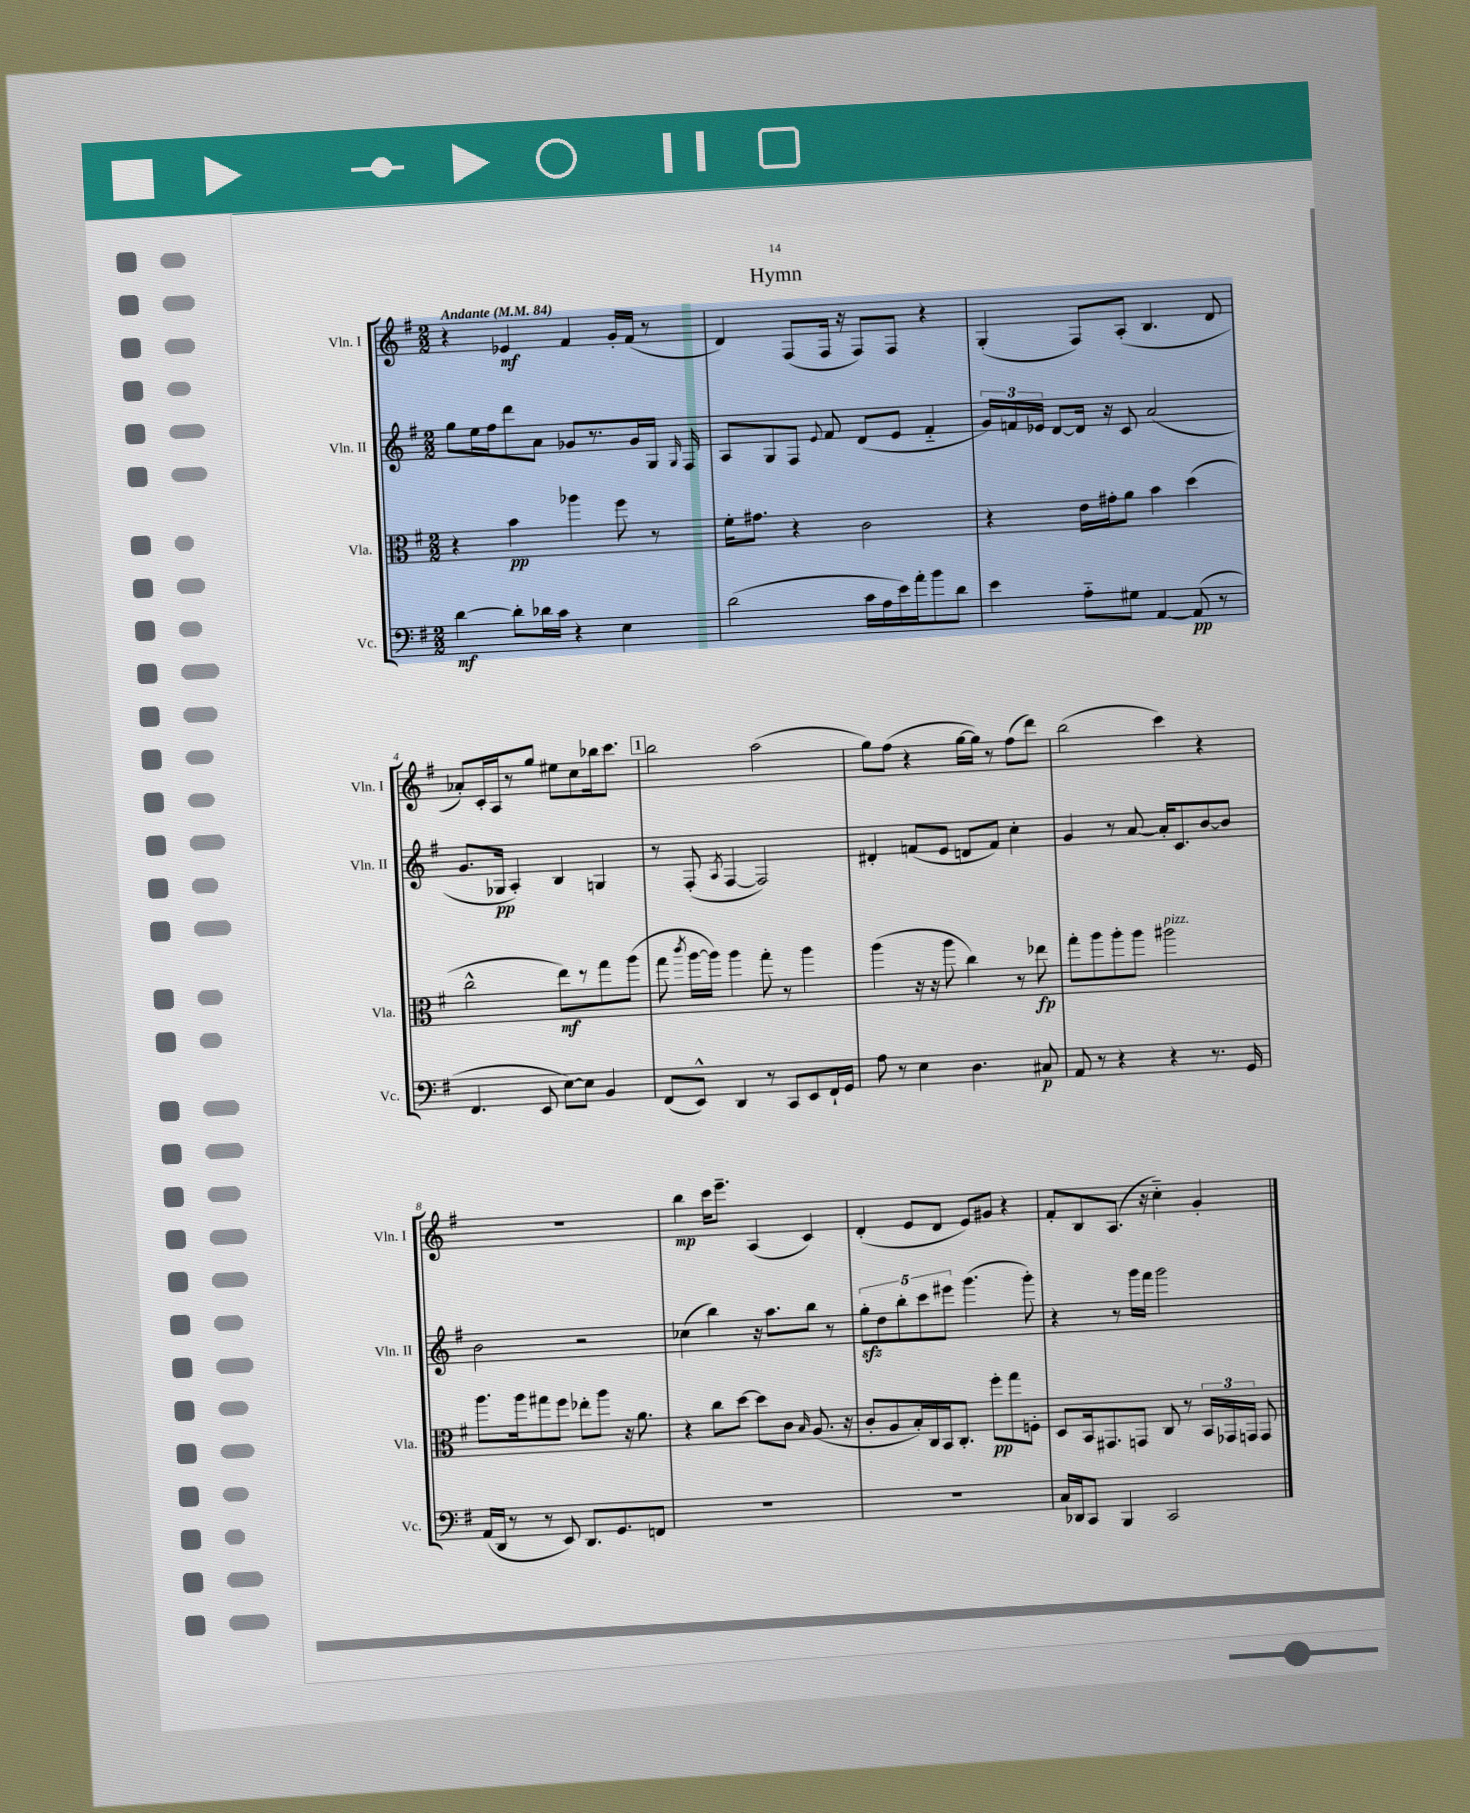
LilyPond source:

\header { title = "Hymn" }
<<
\new StaffGroup <<
\new Staff = "s0" \with { instrumentName = "Vln. I" shortInstrumentName = "Vln. I" } {
    \clef treble \key g \major \numericTimeSignature \time 2/2 \tempo "Andante" 4 = 84
    \autoBeamOff r4 ees'4\mf fis'4 g'16[-. fis'16]( r8 |
    d'4) fis8[( fis16] r16 fis8[) fis8] r4 |
    g4-.( fis8[) a8]-.( b4. d'8 |
    aes'8[-.) c'16-. a16 r8 g''8] eis''8[ c''8 bes''16 c'''8.] |
    \mark \markup { \box "1" } b''2 a''2( |
    g''8[) fis''8]( r4 g''16[~ g''16]) r8 fis''8[( d'''8]) |
    b''2( c'''4) r4 |
    R1 |
    b''4\mp c'''16[ e'''8.]-- a4( c'4) |
    d'4-.( e'8[ d'8] e'8[) gis'8] r4 |
    fis'8[-. b8 a8.]( r16 c''4-_) g'4-. \bar "|." |
}
\new Staff = "s1" \with { instrumentName = "Vln. II" shortInstrumentName = "Vln. II" } {
    \clef treble \key g \major \numericTimeSignature \time 2/2
    \autoBeamOff g''8[ e''16 fis''16 d'''8 a'8] ges'8[ r8. ges'16 g16] \grace { g16 } fis16 |
    a8[ g8 fis8] \appoggiatura { e'8 } fis'8 d'8[( e'8] fis'4-_ |
    \tuplet 3/2 { g'16[) f'16 ees'16] } d'8[~ d'16] r16 c'8 a'2( |
    g'8.[ ges16]\pp a4-.) b4 g4 |
    \mark \markup { \box "1" } r8 fis8-.( \acciaccatura { a8 } fis4~ fis2) |
    dis'4-. f'8[( e'8] d'8[ f'8]) c''4-. |
    g'4 r8 a'8~ a'16[-. c'8. b'8~ b'8] |
    b'2 r2 |
    ces''4( b''4) r16 a''8.[ b''8] r8 |
    \tuplet 5/4 { g''8[-.\sfz d''8 b''8-. c'''8 eis'''8] } g'''4.( g'''8-.) |
    r4 r8 g'''16[ fis'''16] g'''2 \bar "|." |
}
\new Staff = "s2" \with { instrumentName = "Vla." shortInstrumentName = "Vla." } {
    \clef alto \key g \major \numericTimeSignature \time 2/2
    \autoBeamOff r4 b'4\pp aes''4 fis''8 r8 |
    fis'16[-. gis'8.] r4 c'2 |
    r4 e'16[ gis'16-. a'8] b'4 d''4( |
    c''2-^ e''8[\mf) r8 g''8 a''8]( |
    \mark \markup { \box "1" } g''8 \acciaccatura { c'''8 } a''16[~ a''16]) a''4 g''8-. r8 a''4 |
    a''4( r16 r16 a''8 c''4) r8 ees''8\fp |
    g''8[-. a''8 a''8-. a''8] ais''2^\markup { \italic "pizz." } |
    a''8.[ a''16 gis''8 fis''8] ees''8[-. a''8] r16 a'8. |
    r4 c''8[ d''8]~ d''8[ c'8] \grace { b16 } a8.( r16 |
    c'8[-. a8 b16-.) c16 b,16 c8.]-. fis''8[-.\pp g''8 f8]-. |
    d8[ b,16 gis,8. g,8] c8 r8 \tuplet 3/2 { b,16[ ges,16 g,16] } g,8 \bar "|." |
}
\new Staff = "s3" \with { instrumentName = "Vc." shortInstrumentName = "Vc." } {
    \clef bass \key g \major \numericTimeSignature \time 2/2
    \autoBeamOff d'4~\mf d'8[-. des'16 c'16] r4 e4 |
    d'2( c'16[ a16 e'16) a'16-. b'8 d'8] |
    e'4 a8[-_ gis8] a,4~ a,8\pp( r8 |
    fis,4. e,8 e8[~) e8] b,4 |
    \mark \markup { \box "1" } fis,8[( e,8]-^) d,4 r8 c,8[ e,8 fis,16-! g,16] |
    a8 r8 e4 d4. cis8\p |
    a,8 r8 r4 r4 r8. g,16 |
    a,16[( d,16] r8 r8 e,8) d,8.[ g,8. f,8] |
    R1 |
    R1 |
    c16[ des,16 c,8] b,,4 c,2 \bar "|." |
}
>>
>>
